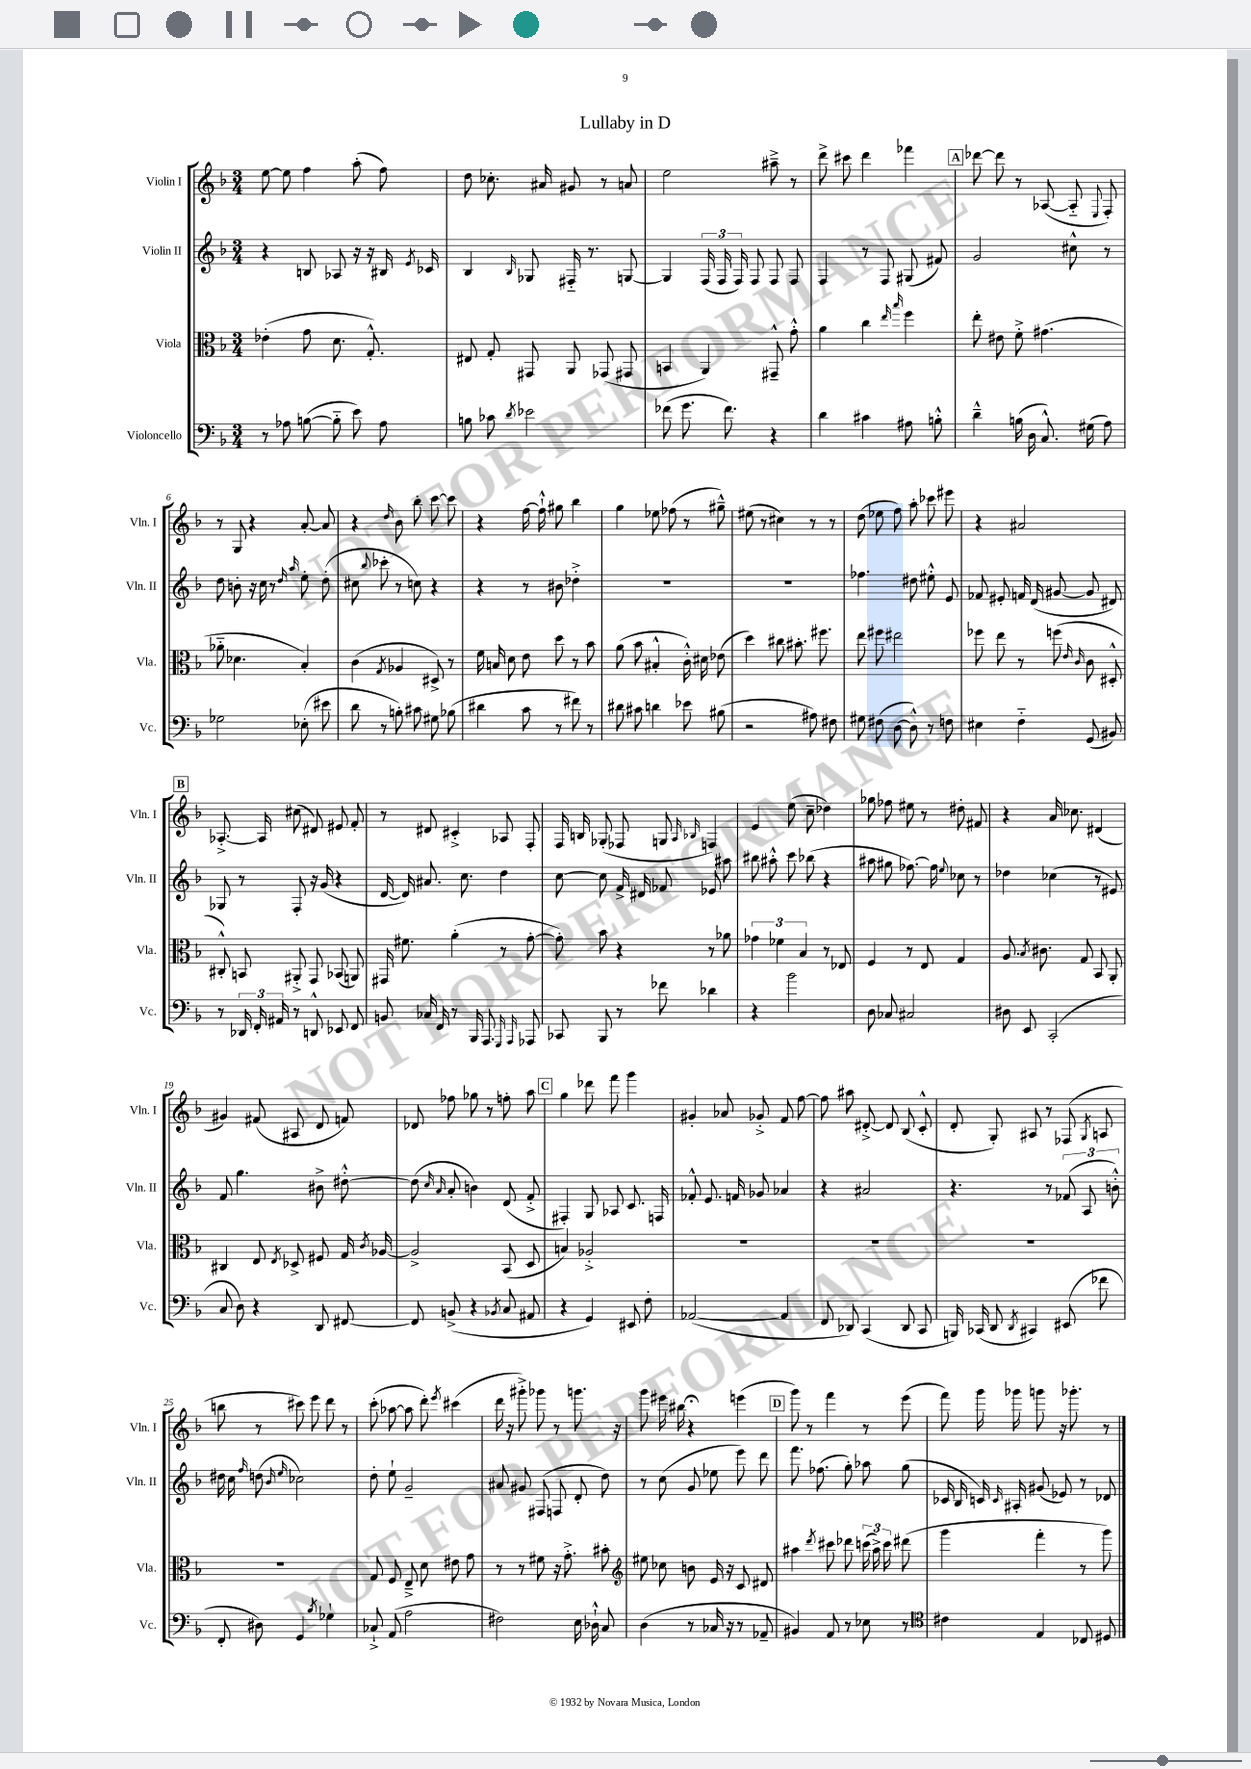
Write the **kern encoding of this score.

**kern	**kern	**kern	**kern
*staff4	*staff3	*staff2	*staff1
*clefF4	*clefC3	*clefG2	*clefG2
*k[b-]	*k[b-]	*k[b-]	*k[b-]
*M3/4	*M3/4	*M3/4	*M3/4
8r	(4e-'	4r	[8ee
8A-	.	.	8ee]
([8B	8g	8B	4ff
8B'~]	8.d	8A-	.
8e)	.	16r	(8aa'
.	8.G'^^)	16r	.
8A-	.	16B#	8ff)
.	.	8qe	.
.	.	16c-	.
=	=	=	=
8B	8E#	4B-	8dd
8c-	8G'	.	8.cc-'
8qd	.	16qqB-	.
2e-	8GG#	8G-	.
.	.	.	16a#
.	8AA	16F#'~	8g#
.	.	8.r	.
.	(8GG-	.	8r
.	8GG#	[8G	8a
=	=	=	=
(8f-	4BB	4G]	2ee
8.g	.	.	.
.	4AA)	(24F	.
.	.	24F	.
8.f-)	.	.	.
.	.	24F)	.
.	.	8F	.
4r	8GG#~^^	8F	8aa#~^
.	8g'^^	8F	8r
=	=	=	=
4d	4a	4F	8ddd^
.	.	.	8ccc#
4c#	4cc	8r	4ddd
.	.	8F	.
.	16qqee	.	.
.	16qqbb-	.	.
8A#	4ff	(8G#	4fff-
8B'^^	.	8f#)	.
=	=	=	=
4d~^^	8ee'	2g	[8ddd-
.	8e#	.	8ddd-]
(16B	8f'^	.	8r
16D	.	.	.
8.C^^)	(4.g#	.	([8A-
.	.	8cc#^^	8A-'~]
(16G#	.	.	.
.	.	.	8qqE
8A)	.	8r	8F')
=	=	=	=
2G-	8a-'~	8dd	8r
.	4.d-	8b'	8G
.	.	16r	4r
.	.	16cc	.
.	.	8r	.
.	.	16qqdd	.
.	.	16qqaa	.
(8E-'	4B-')	8ee'	[8a'
8e#	.	(8dd'	8a]
=	=	=	=
8d	(4c	8cc#	4r
.	.	8qqbb-	.
8r	.	8ccc-'	.
.	8qG	.	16qqdd
8B')	4A-	8r	8b-
8c#	.	8cc)	8bb-'
8G#	8D#^)	4r	[8ccc
(8B-	8r	.	8ccc]
=	=	=	=
4d#	16f	4r	4r
.	16B	.	.
.	8d	.	.
8c	8e	8r	[16ff
.	.	.	16ff`^^]
8r	8dd	8b#	8gg#
8f#)	8r	4dd-'^	4bb-
8r	8b-	.	.
=	=	=	=
8d#	(8a	2.r	4gg
8c#	8b-	.	.
4d	4B#'^^	.	8ee-
.	.	.	(8ff-
8e-	16c'^^)	.	8r
.	16d#	.	.
(8B#	(8e-	.	8gg#~^^)
=	=	=	=
2r	4dd)	2.r	(8ee#
.	.	.	8r
.	8cc#	.	4cc#)
.	8.b#'	.	.
8A#)	.	.	8r
.	8.ff#	.	.
8F#	.	.	8r
=	=	=	=
8G#	8ee	4.ff-	(8dd
(8F#	8ff#	.	8ee-
[8D	2ee#	.	8ff)
8D^^])	.	8dd#	8aa'
8r	.	8ee#'^^	8ccc-
8F	.	8e	8eee#
=	=	=	=
4E#	8ff-	8f-	4r
.	8ee	8e#'	.
4F'~	8r	16f	2a#
.	.	(16d	.
.	(8ff	[8g#	.
.	16qqe	.	.
.	16qqc	.	.
(8GG	8c	8g#]	.
8BB#)	8D#'^^	8d#)	.
=	=	=	=
8r	8C#'^^)	8G-	[8.A-'^
24DD-	8BB	8r	.
24FF'	.	.	.
.	.	.	16A-]
24AA#	.	.	.
8r	8AA#'^	8F'	(8cc#
8DD^^	8GG	16r	8d#)
.	.	(16g	.
8EE-	(8BB-	4r	8e#
8FF	8AA)	.	8f'
=	=	=	=
8BB	16GG#	[16d	8r
.	8.f#	16d])	.
16C-	.	8.a#	8d#
16FF	.	.	.
8r	(4a'	.	4c#'^
.	.	8.cc	.
16BBB-	.	.	.
8.AAA	.	.	.
.	8r	4dd	8A-
16qqGGG	.	.	.
16qqAAA	.	.	.
8AAA-	[8g'	.	8F'
=	=	=	=
8CC-	8g'])	[8cc	16F
.	.	.	16B
8BBB-	8b-	8cc]	(8G-'
8r	4r	16f^	8F-
.	.	16d#	.
8f-	.	8f-	8G
.	.	.	16qqA
.	.	.	16qqB-
4d-	8r	8e-	4F)
.	8a-	8aa#	.
=	=	=	=
4r	6g-	8bb#	4e
.	.	8aa#'^^	.
.	6f-	.	.
2b-	.	8ccc	(8ee
.	6B-	.	.
.	.	(8bb-	8cc~
.	8r	4r	4dd-)
.	8E-	.	.
=	=	=	=
8D	4F	8aa#	8gg-
8C-	.	8gg#	8ff-
2C#	8r	[8.ff-)	8ee#
.	8E	.	8r
.	.	16ff-]	.
.	.	8qqee	.
.	4G	8cc-	8dd#'
.	.	8r	8f#
=	=	=	=
8D#	8.A	4dd-	4r
8EE	.	.	.
.	8qB-	.	.
.	8.c#	.	.
(2CC'	.	(4cc-	16a
.	.	.	8.cc-
.	8G	.	.
.	8BB-	8r	(4d#
.	8AA'	8e#)	.
=	=	=	=
8C	4C#	8f	4g#)
8D)	.	4.gg	.
4r	8E	.	(8f#
.	8qE	.	.
.	8D-^	.	8A#
8DD	8F#	8b#^	8d
[8FF#	16G	[8dd#'^^	8f)
.	8qc	.	.
.	[16A-	.	.
=	=	=	=
8FF#]	2A-^]	(8dd#]	8d-
.	.	16qqcc	.
.	.	16qqa	.
(8BB^	.	8a'	8ff-
4r	.	4b)	8gg-
.	.	.	8r
8qBB-	.	.	.
8C	(8BB-	(8d	8ff'
8AA#	8D	8f'^	8aa
=	=	=	=
4r	4B)	4F#')	4gg
4GG)	2A-'^	8G	8ddd-
.	.	8A-	8fff
8EE#	.	8.c	4ggg
8F'	.	.	.
.	.	16F	.
=	=	=	=
([2AA-	2.r	8f-'^^	4g#'
.	.	8.e	.
.	.	.	8a-
.	.	16f	.
.	.	8g-	8g-'^
4AA-]	.	4a-	8f
.	.	.	[8ff
=	=	=	=
8FF	2.r	4r	8ff]
8DD-)	.	.	8aa#
(4CC	.	2a#	[8d#'^
.	.	.	8d#]
8DD-	.	.	(8B-
8CC	.	.	8c'^^
=	=	=	=
16BBB)	2.r	4.r	8d'
(16CC-	.	.	.
8DD	.	.	8G')
8qDD	.	.	.
4CC#)	.	.	8A#
.	.	8r	8r
(8EE#	.	(12f-	(8F-
.	.	12A	.
.	.	.	8qG
8f-	.	.	8A
.	.	12b'^^)	.
=	=	=	=
8FF'	2.r	16dd#	8bb
.	.	16cc	.
.	.	16qqff	.
8D#)	.	(8dd	8r
.	.	16qqb-	.
.	.	16qqee	.
4GG	.	2cc-)	8ccc#)
.	.	.	8eee
8qB-	.	.	.
4G-`	.	.	8ddd
.	.	.	8r
=	=	=	=
8C-`^	8G	8dd'	(8ccc'
(8AA	8F	8ee`	[8aa-
2A	8E~^	2g~	8aa-]
.	8d	.	8ddd')
.	.	.	8qeee
.	8e#	.	(4ccc#
.	8g	.	.
=	=	=	=
2F#)	8r	8a#	16ddd
.	.	.	16r
.	8r	8g#	8ggg#'^)
.	8f#	(8F#	8ggg-
.	16r	8F	8r
.	8.g'^	.	.
16E	.	8d'	8.ggg
16D-`^^	.	.	.
8C	8b#'	8dd)	.
.	.	.	16r
=	=	=	=
*	*clefG2	*	*
(4D	8ee#	8r	8ggg
.	8cc-	(8cc	16eee#
.	.	.	16bb#
8r	8b	8g	4r;
16C-	16e	8ee-	.
16r	16r	.	.
8r	8c	8eee)	(4eee
8AA-~	8d#	8ddd	.
=	=	=	=
4BB#)	4aa#	8.fff	8ggg)
.	.	.	8r
.	.	(8.ff-	.
.	8qddd	.	.
8AA	8ccc#	.	4fff
8r	8ddd-	8gg')	.
8E-	(24ccc	8aa-	8r
.	24aa#^)	.	.
.	24ccc	.	.
8r	(8ddd#	(8gg	(8eee
=	=	=	=
*clefC4	*	*	*
4c#	4ggg	16c-	8fff)
.	.	16B-	.
.	.	16c)	16ggg
.	.	16qqc	.
.	.	16A#'	16ggg-
4E	4fff'	(8g#	8ggg
.	.	8e-)	16r
.	.	.	8.ggg-'
8C-	8r	8r	.
8D#	8ggg)	8d-	8r
==	==	==	==
*-	*-	*-	*-
